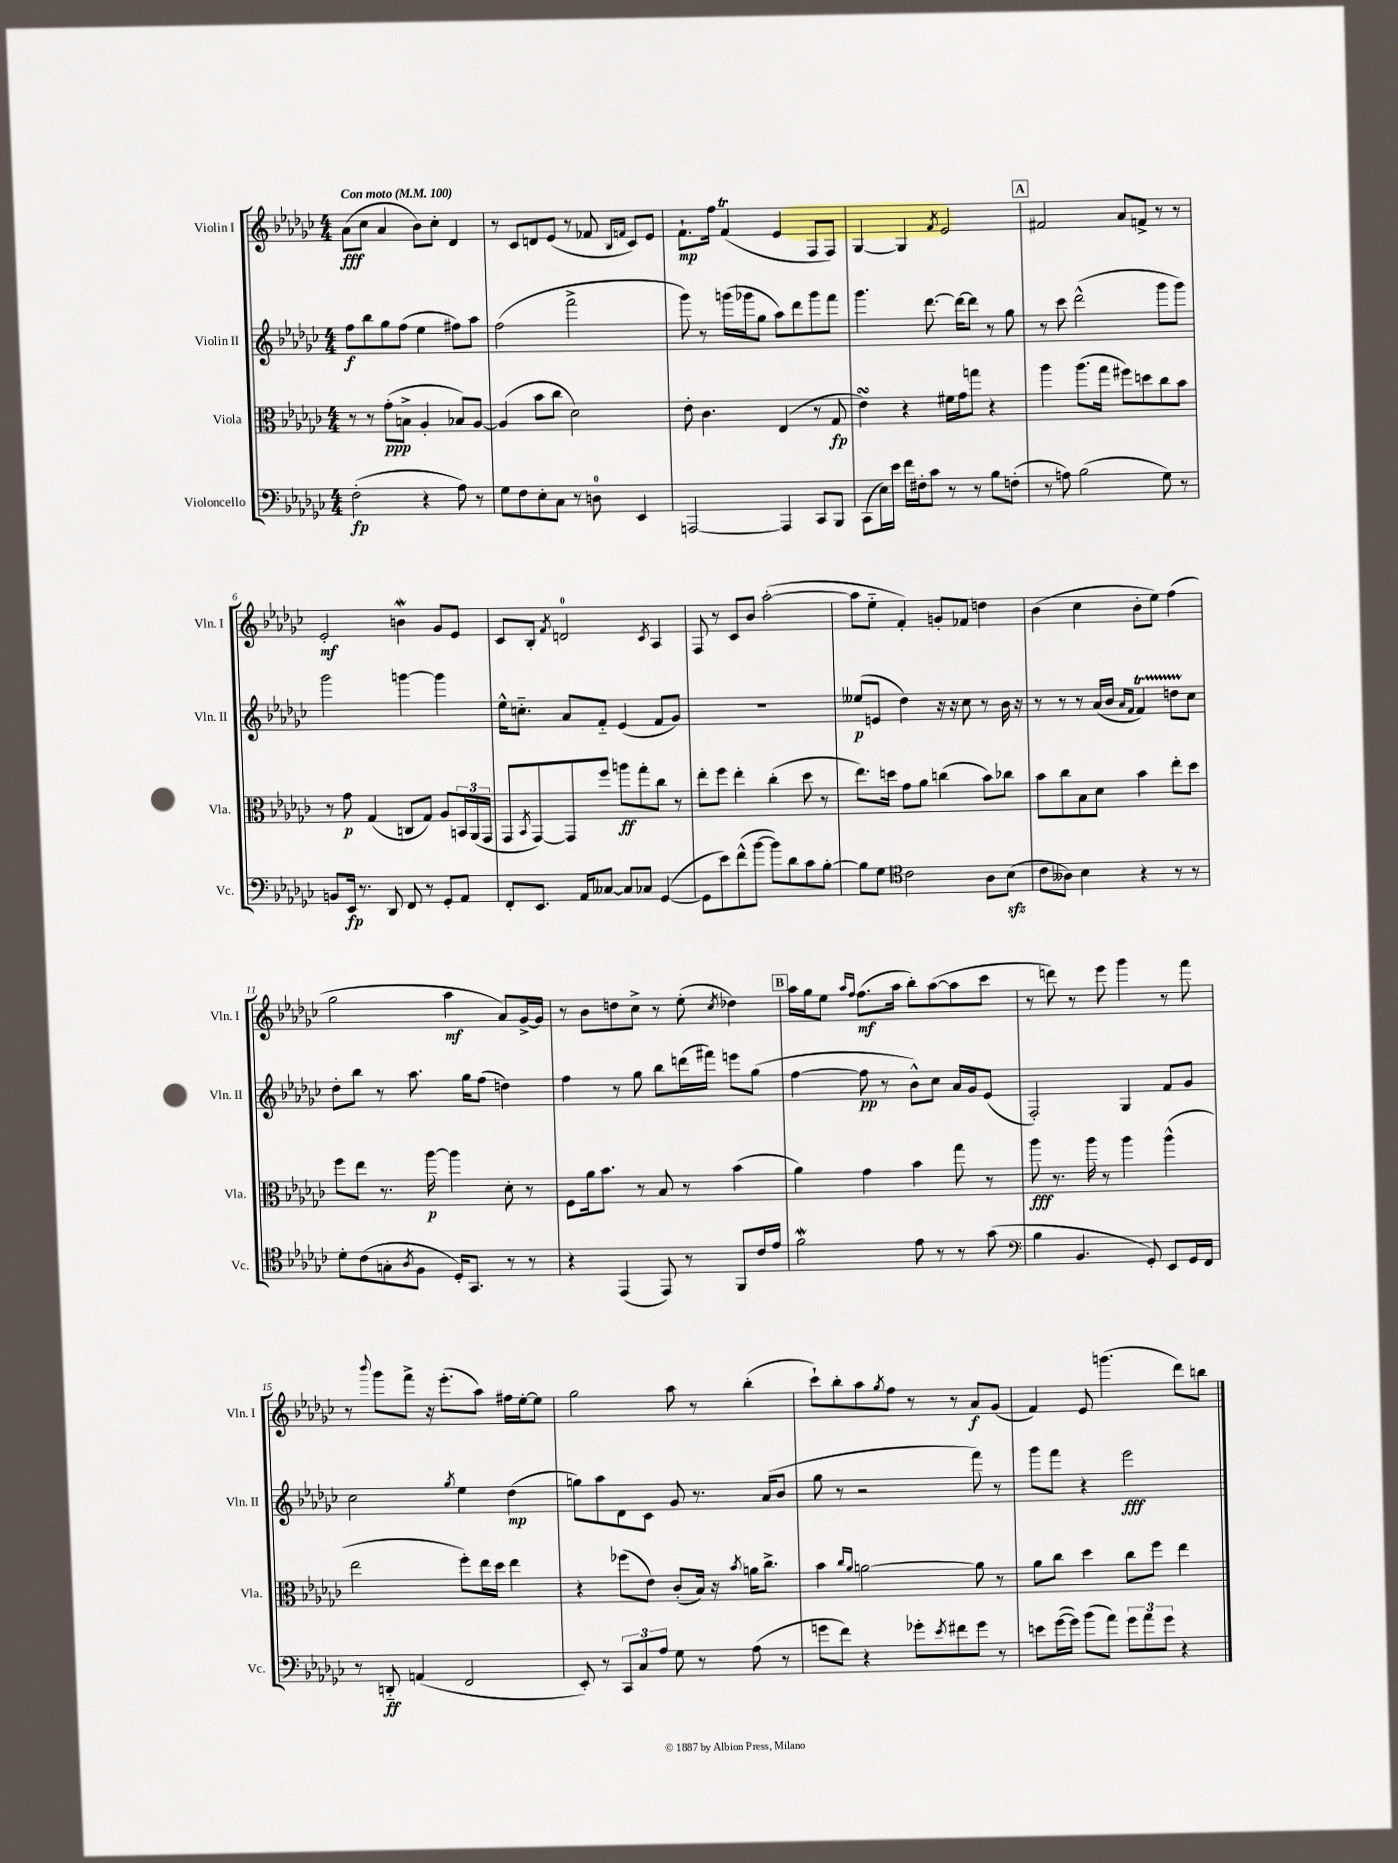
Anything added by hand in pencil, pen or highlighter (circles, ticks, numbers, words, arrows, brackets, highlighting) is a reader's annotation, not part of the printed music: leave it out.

**kern	**dynam	**kern	**dynam	**kern	**dynam	**kern	**dynam
*part4	*part4	*part3	*part3	*part2	*part2	*part1	*part1
*staff4	*staff4	*staff3	*staff3	*staff2	*staff2	*staff1	*staff1
*I"Violoncello	*	*I"Viola	*	*I"Violin II	*	*I"Violin I	*
*I'Vc.	*	*I'Vla.	*	*I'Vln. II	*	*I'Vln. I	*
*clefF4	*	*clefC3	*	*clefG2	*	*clefG2	*
*k[b-e-a-d-g-c-]	*	*k[b-e-a-d-g-c-]	*	*k[b-e-a-d-g-c-]	*	*k[b-e-a-d-g-c-]	*
*M4/4	*	*M4/4	*	*M4/4	*	*M4/4	*
*MM100	*	*MM100	*	*MM100	*	*MM100	*
=1	=1	=1	=1	=1	=1	=1	=1
!	!	!	!	!	!	!LO:TX:a:B:t=Con moto	!
(2F'\	fp	8r	.	8ff\L	f	(8a-\L	fff
.	.	8r	.	8bb-\	.	8cc-\J	.
.	.	(8g-'\L	ppp	8gg-\	.	4a-/	.
.	.	8Bn^\J	.	(8ff\J	.	.	.
4r	.	4A-'/	.	4ee-\	.	8b-\L)	.
.	.	.	.	.	.	8cc-'\J	.
8A-\)	.	8B-X/L)	.	8ff#X\L)	.	4d-/	.
8r	.	[8A-/J	.	8aa-\J	.	.	.
=2	=2	=2	=2	=2	=2	=2	=2
8G-\L	.	(4A-/]	.	(2ff\	.	8r	.
8F\	.	.	.	.	.	8c-/L	.
8E-'\	.	8b-\L	.	.	.	8dn/	.
8C-\J	.	8cc-\J	.	.	.	(8e-/J	.
8r	.	2d-\)	.	2fff^\	.	8r	.
8Dn\	.	.	.	.	.	8f-X/	.
.	.	.	.	.	.	16qqB-/LL	.
.	.	.	.	.	.	16qqfn/JJ	.
4EE-/	.	.	.	.	.	8c-/L)	.
.	.	.	.	.	.	8e-/J	.
=3	=3	=3	=3	=3	=3	=3	=3
[2AAAn/	.	8e-'\	.	8ggg-\)	.	8.f`\L	mp
.	.	4.c-\	.	8r	.	.	.
.	.	.	.	.	.	16ff\Jk	.
.	.	.	.	(16gggn\LL	.	(4ft/	.
.	.	.	.	16ggg-X\J	.	.	.
.	.	.	.	8gg-\J	.	.	.
4AAA/]	.	(4E-/	.	8aa-\L)	.	4e-/	.
.	.	.	.	8ddd-\	.	.	.
8CC-/L	.	8r	.	8ggg-\	.	8F/L	.
8BBB-/J	.	8G-/	fp	8fff\J	.	8F/J)	.
=4	=4	=4	=4	=4	=4	=4	=4
(8CC-\L	.	4e-sSSS\)	.	4.ggg-\	.	[4G-/	.
16E-\L)	.	.	.	.	.	.	.
16e-\JJ	.	.	.	.	.	.	.
16f\LL	.	4r	.	.	.	4G-/]	.
16F#X'\J	.	.	.	.	.	.	.
8c-\J	.	.	.	[8.ddd-\	.	.	.
.	.	.	.	.	.	8qf/	.
8r	.	16f#X\LL	.	.	.	2e-/	.
.	.	16g-\J	.	16ddd-\KL_	.	.	.
8r	.	8ggn\J	.	8ddd-\J]	.	.	.
8B-\L	.	4r	.	8r	.	.	.
(8Fn'\J	.	.	.	8gg-\	.	.	.
!!LO:REH:place=s1:t=A
=5	=5	=5	=5	=5	=5	=5	=5
8r	.	4aa-\	.	8r	.	2f#X/	.
8An\)	.	.	.	8ccc-\	.	.	.
(2B-\	.	(8.aa-\L	.	(2ddd-^^\	.	.	.
.	.	16gg-\Jk	.	.	.	.	.
.	.	8ff#X\L)	.	.	.	8a-/L	.
.	.	8ddn\	.	.	.	8fn^/J	.
8G-\)	.	8cc-\	.	8ggg-\L	.	8r	.
8r	.	8b-\J	.	8ggg-\J)	.	8r	.
!!LO:LB:g=z
=6	=6	=6	=6	=6	=6	=6	=6
8BBn/L	.	8r	.	2ggg-\	.	2e-'/	mf
16EE-/Jk	fp	8g-\	p	.	.	.	.
8.r	.	.	.	.	.	.	.
.	.	(4G-/	.	.	.	.	.
8DD-/	.	.	.	.	.	.	.
8FF/	.	8Cn/L	.	[4gggn\	.	4bnW\	.
8r	.	8G-/J)	.	.	.	.	.
8GG-'/L	.	8A-/L	.	4ggg\]	.	8g-/L	.
8AA-/J	.	24BBn/L	.	.	.	8e-/J	.
.	.	(24AA-/	.	.	.	.	.
.	.	24GG-/JJ	.	.	.	.	.
=7	=7	=7	=7	=7	=7	=7	=7
8FF'/L	.	8GG-/L	.	16ee-^^\KL	.	8c-/L	.
.	.	.	.	8.ccn\J	.	.	.
.	.	8qBB-/	.	.	.	.	.
8.EE-/J	.	[8GG-/)	.	.	.	8B-'/J	.
.	.	.	.	.	.	8qf/	.
.	.	8GG-/]	.	8a-/L	.	2dn/	.
16AA-/KL	.	.	.	.	.	.	.
[8C--X/J	.	8ff/J	.	8f/J	.	.	.
8C--/L]	.	8aan\L	ff	(4e-/	.	.	.
8C-X/J	.	8gg-'\	.	.	.	.	.
.	.	.	.	.	.	8qc-/	.
([4GG-/	.	8cc-\J	.	8f/L	.	4A-/	.
.	.	8r	.	8g-/J)	.	.	.
=8	=8	=8	=8	=8	=8	=8	=8
8GG-\L]	.	8ee-'\L	.	1r	.	8F/	.
8e-\)	.	8ff\J	.	.	.	8r	.
(8f^^\	.	4ee-'\	.	.	.	8c-/L	.
[8b-\J	.	.	.	.	.	8b-/J	.
8b-\L])	.	(4cc-'\	.	.	.	([2aa-'\	.
8d-\	.	.	.	.	.	.	.
8c-\	.	8dd-\	.	.	.	.	.
[8B-'\J	.	8r	.	.	.	.	.
=9	=9	=9	=9	=9	=9	=9	=9
8B-\L]	.	8.ee-\L)	.	(8ee--X/L	p	8aa-\L]	.
8G-\J	.	.	.	8en/J	.	8ee-\J	.
.	.	16ddn\Jk	.	.	.	.	.
*clefC4	*	*	*	*	*	*	*
2c-\	.	8g-\L	.	4dd-\)	.	4f'/)	.
.	.	8a-\J	.	.	.	.	.
.	.	(4ccn\	.	16r	.	8gn'/L	.
.	.	.	.	16r	.	.	.
.	.	.	.	8cc-\	.	8f-X/J	.
8A-\L	.	8b-\L)	.	8r	.	4ddn\	.
(8B-zz\J	.	8cc-X\J	.	16b-\	.	.	.
.	.	.	.	16r	.	.	.
=10	=10	=10	=10	=10	=10	=10	=10
8c-\L	.	8b-\L	.	8r	.	(4b-\	.
8A--X\J)	.	8cc-\	.	8r	.	.	.
4B-\	.	8B-\	.	8r	.	4cc-\	.
.	.	8d-\J	.	(16a-/LL	.	.	.
.	.	.	.	16b-/JJ	.	.	.
.	.	.	.	16qqa-/LL	.	.	.
.	.	.	.	16qqf/JJ	.	.	.
4r	.	4b-\	.	4ft/)	.	8b-'\L	.
.	.	.	.	.	.	8ee-\J)	.
8r	.	8ee-'\L	.	8ddnTTT\L	.	(4ff\	.
8r	.	8dd-\J	.	8cc-\J	.	.	.
!!LO:LB:g=z
=11	=11	=11	=11	=11	=11	=11	=11
8d-'\L	.	8ff\L	.	8dd-'\L	.	2gg-\	.
(8c-\	.	8ee-\J	.	8bb-\J	.	.	.
8Gn'\	.	8.r	.	8r	.	.	.
8qA-/	.	.	.	.	.	.	.
8F\J	.	.	.	8.aa-\	.	.	.
.	.	[16aa-\	p	.	.	.	.
16D-'/KL)	.	4aa-\]	.	.	.	4aa-\	mf
8.GG-/J	.	.	.	16gg-\KL	.	.	.
.	.	.	.	(8ff\J	.	.	.
8r	.	8d-'\	.	4ddn\)	.	8a-/L)	.
8r	.	8r	.	.	.	[16g-^/L	.
.	.	.	.	.	.	16g-/JJ]	.
=12	=12	=12	=12	=12	=12	=12	=12
4r	.	8F\L	.	4ff\	.	8r	.
.	.	16a-\k	.	.	.	8b-\L	.
.	.	8.b-\J	.	.	.	.	.
(4EE-/	.	.	.	8r	.	8ddn\	.
.	.	8r	.	8gg-\	.	8cc-^\J	.
8EE-/)	.	8B-/	.	8bb-\L	.	8r	.
8r	.	8r	.	(16dddn\L	.	(8ee-'\	.
.	.	.	.	16fff#X\JJ)	.	.	.
.	.	.	.	.	.	8qcc-/	.
8FF/L	.	(4b-\	.	8eeen\L	.	4dd-X\)	.
16c-/L	.	.	.	(8gg-\J	.	.	.
16e-/JJ	.	.	.	.	.	.	.
!!LO:REH:place=s1:t=B
=13	=13	=13	=13	=13	=13	=13	=13
2fW\	.	4a-\)	.	[4ff\	.	16aa-\LL	.
.	.	.	.	.	.	16gg-\J	.
.	.	.	.	.	.	8ee-\J	.
.	.	.	.	.	.	16qqaa-/LL	.
.	.	.	.	.	.	16qqff/JJ	.
.	.	4g-\	.	8ff\]	pp	(8.ff\L	mf
.	.	.	.	8r	.	.	.
.	.	.	.	.	.	16aa-\Jk	.
8e-\	.	4b-\	.	8b-^^\L)	.	8bb-'\L)	.
8r	.	.	.	8cc-\J	.	([8aa-\	.
8r	.	8gg-\	.	16a-/LL	.	8aa-\]	.
.	.	.	.	16g-/J	.	.	.
(8g-\	.	8r	.	(8e-/J	.	8ccc-\J	.
=14	=14	=14	=14	=14	=14	=14	=14
*clefF4	*	*	*	*	*	*	*
4B-\	.	8aa-\	fff	2F'/)	.	8r	.
.	.	8.r	.	.	.	8dddn\)	.
4.BB-/	.	.	.	.	.	8r	.
.	.	16aa-\	.	.	.	.	.
.	.	8r	.	.	.	8eee-\	.
.	.	4aa-\	.	4G-/	.	4ggg-\	.
8GG-'/)	.	.	.	.	.	.	.
8EE-/L	.	(4aa-^^\	.	8f/L	.	8r	.
16GG-/L	.	.	.	8g-/J	.	8fff\	.
16FF/JJ	.	.	.	.	.	.	.
!!LO:LB:g=z
=15	=15	=15	=15	=15	=15	=15	=15
8r	.	2ee-\	.	2cc-\	.	8r	.
.	.	.	.	.	.	8qqbbb-/	.
8DDn/	ff	.	.	.	.	8ggg-\L	.
(4AAn/	.	.	.	.	.	8fff^\J	.
.	.	.	.	.	.	16r	.
.	.	.	.	.	.	(8.eee-'\L	.
.	.	.	.	8qgg-/	.	.	.
2FF/	.	8ff'\L)	.	4ee-\	.	.	.
.	.	16ee-\L	.	.	.	8aa-\J)	.
.	.	16dd-\JJ	.	.	.	.	.
.	.	4ee-\	.	(4dd-\	mp	16ff#X\LL	.
.	.	.	.	.	.	[16ee-'\J	.
.	.	.	.	.	.	8ee-\J]	.
=16	=16	=16	=16	=16	=16	=16	=16
8EE-'/)	.	4r	.	8ggn\L)	.	2gg-\	.
8r	.	.	.	8aa-\	.	.	.
12CC-/L	.	(8ff-X\L	.	8d-\	.	.	.
12C-/	.	.	.	.	.	.	.
.	.	8e-\J)	.	8c-\J	.	.	.
12A-/J	.	.	.	.	.	.	.
8G-\	.	(8c-'/L	.	8g-/	.	8aa-\	.
8r	.	16B-/Jk)	.	8.r	.	8r	.
.	.	16r	.	.	.	.	.
.	.	8qb-/	.	.	.	.	.
(8A-\	.	16an\KL	.	.	.	(4bb-'\	.
.	.	8.cc-^\J	.	(16a-/KL	.	.	.
8r	.	.	.	8b-/J	.	.	.
=17	=17	=17	=17	=17	=17	=17	=17
8gn\L	.	4b-\	.	8gg-\	.	8ccc-`\L)	.
8f\J)	.	.	.	8r	.	8bb-'\	.
.	.	16qqcc-/LL	.	.	.	.	.
.	.	16qqa-/JJ	.	.	.	.	.
4r	.	[2an\	.	2r	.	8aa-\	.
.	.	.	.	.	.	8qgg-/	.
.	.	.	.	.	.	8ff\J	.
8g-X'\L	.	.	.	.	.	8r	.
8qe-/	.	.	.	.	.	.	.
8f#X\	.	.	.	.	.	8r	.
8g-\J	.	8a\]	.	8fff\)	.	8a-/L	f
8r	.	8r	.	8r	.	(8g-/J	.
=18	=18	=18	=18	=18	=18	=18	=18
8en\L	.	8a-\L	.	8ggg-\L	.	4f/)	.
([16g-\L	.	8cc-\J	.	8fff\J	.	.	.
16g-\JJ])	.	.	.	.	.	.	.
(8b-\L	.	4dd-\	.	4r	.	8e-/	.
8a-\J)	.	.	.	.	.	(4.gggn\	.
12g-\L	.	8cc-\L	.	2eee-\	fff	.	.
12a-\	.	.	.	.	.	.	.
.	.	8ff\J	.	.	.	.	.
12g-\J	.	.	.	.	.	.	.
4r	.	4ee-\	.	.	.	8ddd-\L)	.
.	.	.	.	.	.	8bbn\J	.
==	==	==	==	==	==	==	==
*-	*-	*-	*-	*-	*-	*-	*-
